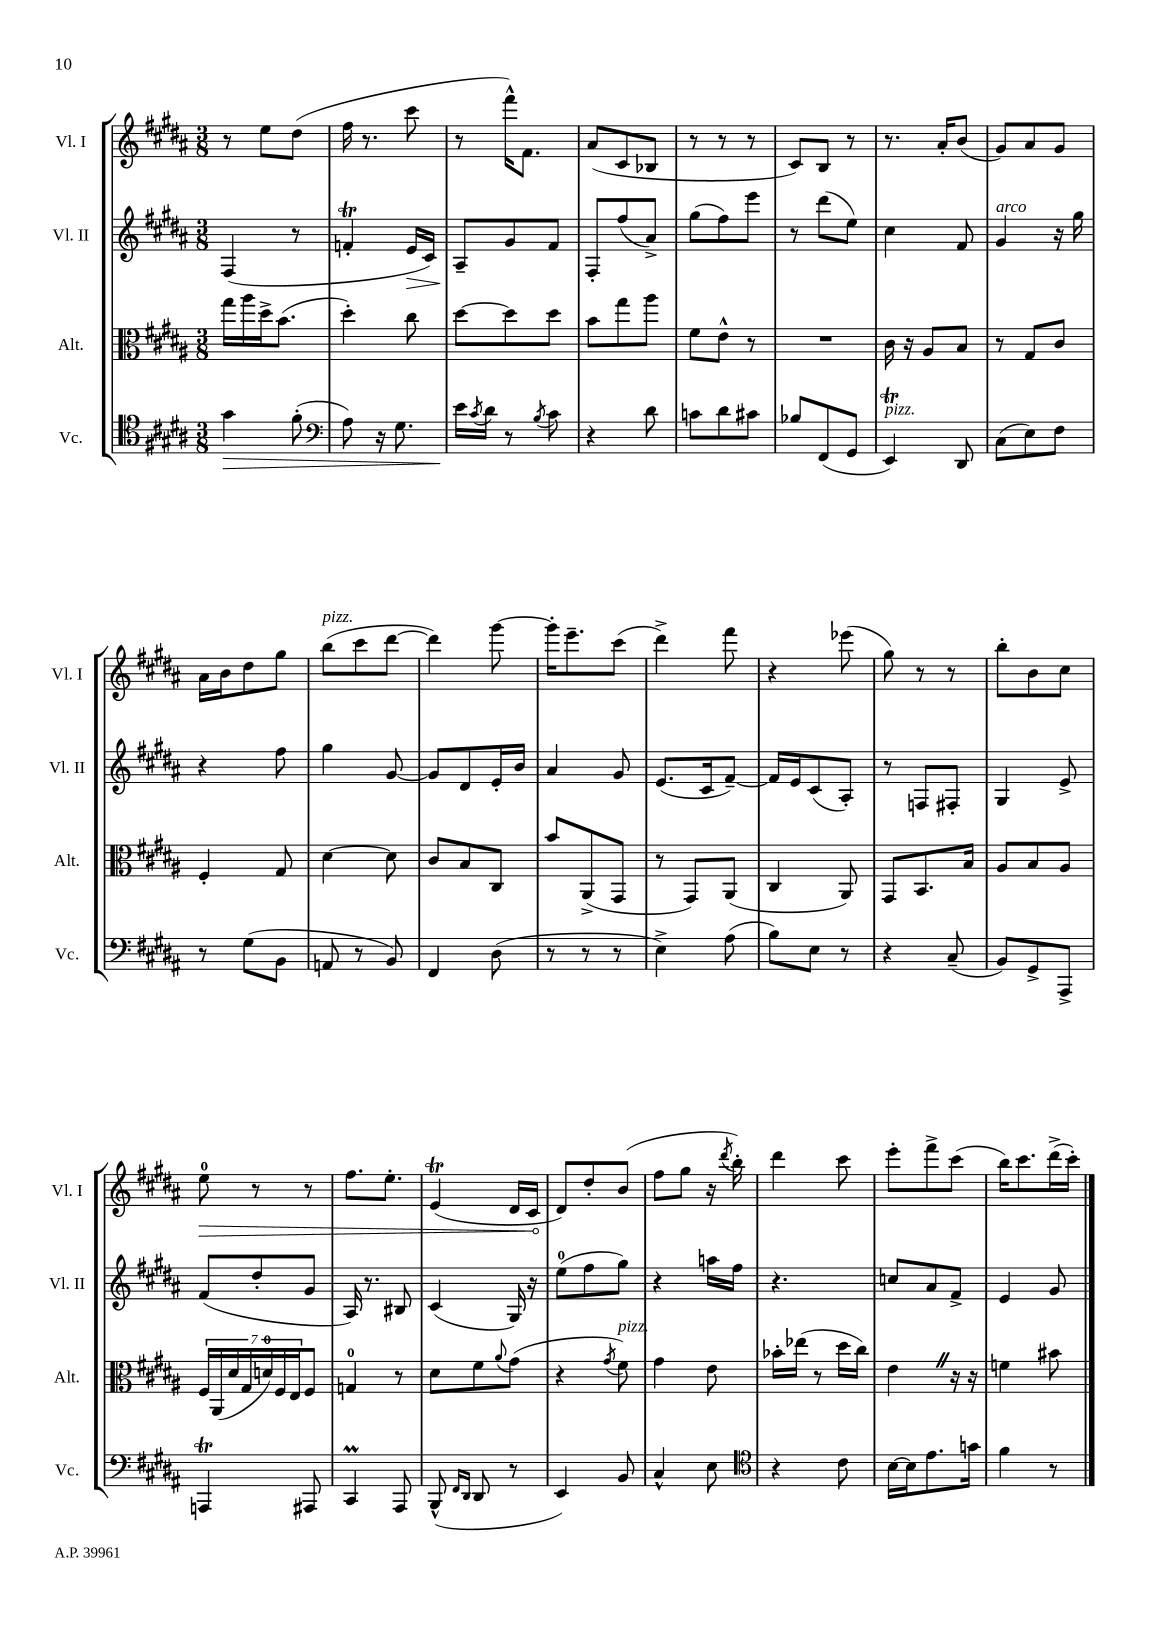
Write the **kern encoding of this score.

**kern	**kern	**kern	**kern
*staff4	*staff3	*staff2	*staff1
*clefC4	*clefC3	*clefG2	*clefG2
*k[f#c#g#d#a#]	*k[f#c#g#d#a#]	*k[f#c#g#d#a#]	*k[f#c#g#d#a#]
*M3/8	*M3/8	*M3/8	*M3/8
4g#	16gg#	(4F#	8r
.	16aa#	.	.
.	16dd#^	.	8ee
.	(8.b	.	.
(8f#'	.	8r	(8dd#
=	=	=	=
*clefF4	*	*	*
8A#)	4dd#')	4f'	16ff#
.	.	.	8.r
16r	.	.	.
8.G#	.	.	.
.	8cc#	16e	8ccc#
.	.	16c#)	.
=	=	=	=
16e	[8dd#	8A#~	8r
8qc#	.	.	.
16d#	.	.	.
8r	8dd#]	8g#	16fff#^^)
.	.	.	8.f#
8qB	.	.	.
8c#	8dd#	8f#	.
=	=	=	=
4r	8b	8F#'	(8a#
.	8gg#	(8ff#	8c#
8d#	8aa#	8a#^)	8B-
=	=	=	=
8c	8f#	(8gg#	8r
8d#	8e^^	8ff#)	8r
8c#	8r	8eee	8r
=	=	=	=
8B-	4.r	8r	8c#)
(8FF#	.	(8ddd#	8B
8GG#	.	8ee)	8r
=	=	=	=
4EE)	16c#	4cc#	8.r
.	16r	.	.
.	8A#	.	.
.	.	.	16a#'
8DD#	8B	8f#	(8b
=	=	=	=
(8C#	8r	4g#	8g#)
8E)	8G#	.	8a#
8F#	8c#	16r	8g#
.	.	16gg#	.
=	=	=	=
8r	4F#'	4r	16a#
.	.	.	16b
(8G#	.	.	8dd#
8BB	8G#	8ff#	8gg#
=	=	=	=
8AA	[4d#	4gg#	(8bb
8r	.	.	8ccc#
8BB)	8d#]	[8g#	[8ddd#
=	=	=	=
4FF#	8c#	8g#]	4ddd#])
.	8B	8d#	.
(8D#	8C#	16e'	[8ggg#
.	.	16b	.
=	=	=	=
8r	8b	4a#	16ggg#']
.	.	.	8.eee~
8r	(8AA#^	.	.
8r	8GG#	8g#	(8ccc#
=	=	=	=
4E^)	8r	(8.e	4ddd#^)
.	8GG#)	.	.
.	.	16c#	.
(8A#	(8AA#	[8f#~)	8fff#
=	=	=	=
8B)	4C#	16f#]	4r
.	.	16e	.
8E	.	(8c#	.
8r	8AA#)	8A#')	(8eee-
=	=	=	=
4r	8GG#	8r	8gg#)
.	8.BB	8F	8r
(8C#~	.	8F#'	8r
.	16B	.	.
=	=	=	=
8BB)	8A#	4G#	8bb'
8GG#^	8B	.	8b
8AAA#^	8A#	8e^	8cc#
=	=	=	=
4AAA	28F#	(8f#	8ee
.	(28AA#	.	.
.	28d#	.	.
.	28G#	.	.
.	.	8dd#'	8r
.	28d)	.	.
.	28F#	.	.
.	28E	.	.
8AAA#	8F#	8g#	8r
=	=	=	=
4CC#	4G	16A#)	8.ff#
.	.	8.r	.
.	.	.	8.ee'
8AAA#	8r	8B#	.
=	=	=	=
(8BBB^^	8d#	(4c#	(4e
16qqFF#	.	.	.
16qqDD#	.	.	.
8DD#	8f#	.	.
.	8qqa#	.	.
8r	(8g#	16G#)	16d#
.	.	16r	16c#
=	=	=	=
4EE)	4r	(8ee	8d#)
.	.	8ff#	8dd#'
.	8qg#	.	.
8BB	8f#)	8gg#)	(8b
=	=	=	=
4C#^^	4g#	4r	8ff#
.	.	.	8gg#
8E	8e	16aa	16r
.	.	.	8qddd#
.	.	16ff#	16bb')
=	=	=	=
*clefC4	*	*	*
4r	16b-'	4.r	4ddd#
.	(16ee-	.	.
.	8r	.	.
8c#	16dd#	.	8ccc#
.	16cc#)	.	.
=	=	=	=
[16B	4e	8cc	8eee'
16B]	.	.	.
8.e	.	8a#	8fff#^
.	16r	8f#^	(8ccc#
16g	16r	.	.
=	=	=	=
4f#	4f	4e	16bb)
.	.	.	8.ccc#
8r	8b#	8g#	(16ddd#^
.	.	.	16ccc#')
==	==	==	==
*-	*-	*-	*-
